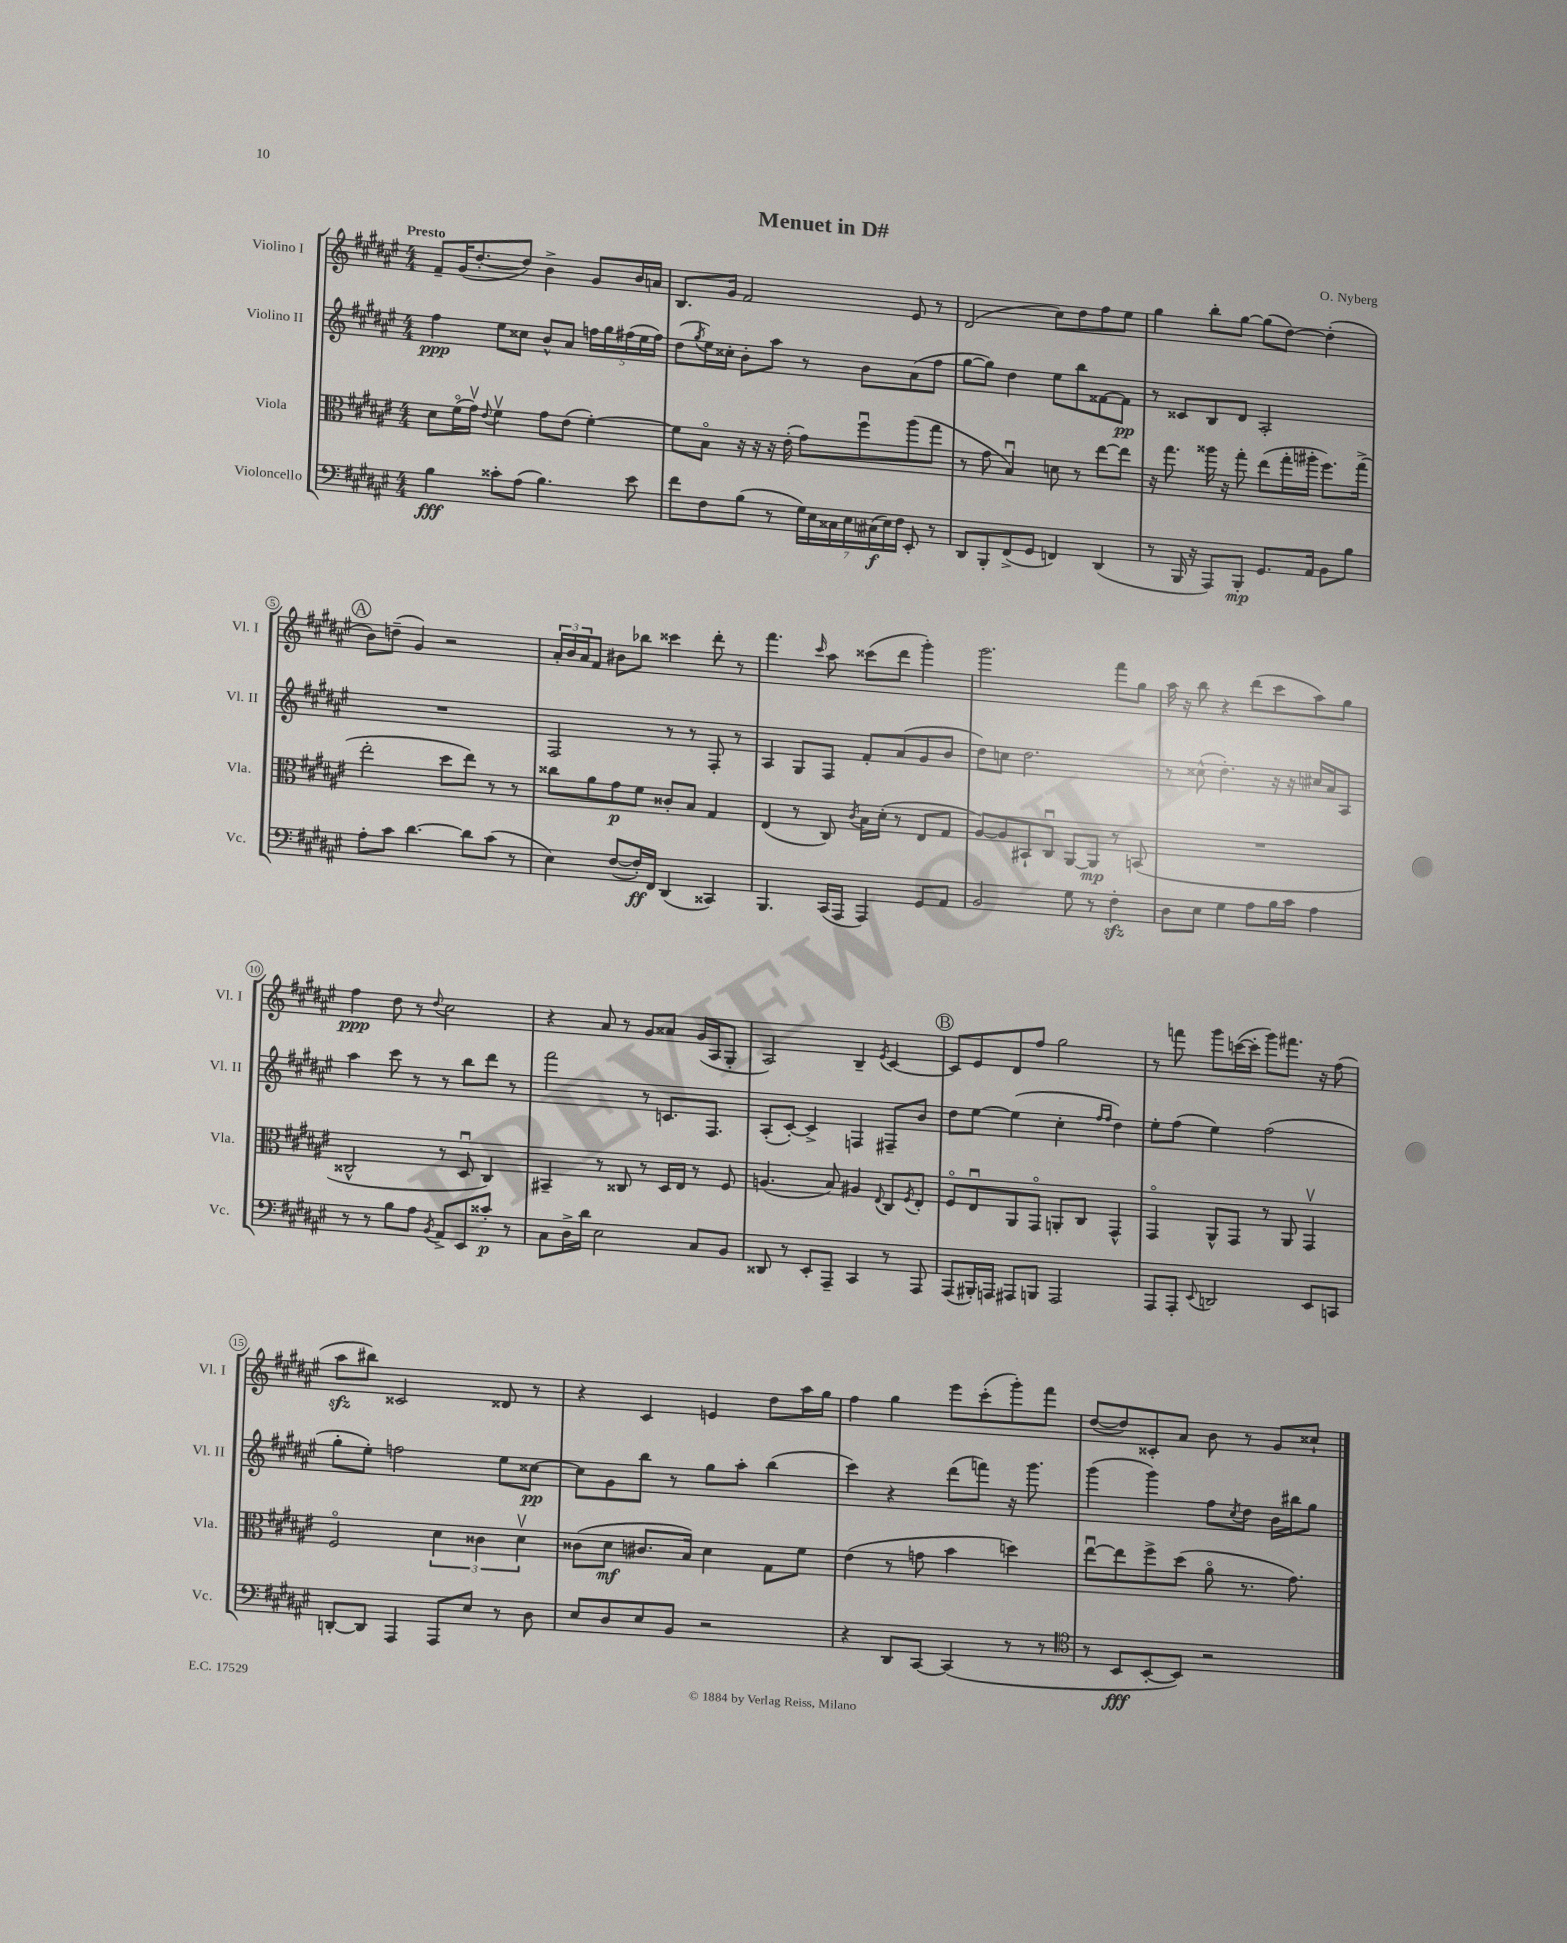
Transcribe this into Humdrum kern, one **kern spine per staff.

**kern	**kern	**kern	**kern
*staff4	*staff3	*staff2	*staff1
*clefF4	*clefC3	*clefG2	*clefG2
*k[f#c#g#d#a#e#]	*k[f#c#g#d#a#e#]	*k[f#c#g#d#a#e#]	*k[f#c#g#d#a#e#]
*M4/4	*M4/4	*M4/4	*M4/4
4B\	8d#\L	4ff#\	8f#~/L
.	(16f#o\L	.	(16g#/K
.	16g#v\JJ)	.	[8.dd#'/
.	8qqe#/	.	.
8c##'\L	4f#v\	8ee#\L	.
(8A#\J	.	8cc##\J	8dd#/]J)
4.B\)	8g#\L	8b^^/L	4b^\
.	(8e#\J	8a#/J	.
.	[4f#'\)	20ff\LL	8g#/L
.	.	20gg#\	.
.	.	(20ff#\	.
8e#\	.	.	16b/L
.	.	20ee#\	.
.	.	.	16a/JJ
.	.	20ff#\JJ)	.
=	=	=	=
8f#\L	8f#\]L	(8dd#\L	8.B/L
.	.	8qgg#/	.
8F#\	8Bo\J	16ee#\L)	.
.	.	16cc##'\JJ	16g#/Jk
(8B\J	16r	8b'\L	2f#/
.	16r	.	.
8r	16r	8aa#\J	.
.	(16e#'\	.	.
28G#\LL)	8g#\L)	8r	.
28E#\	.	.	.
28C##\	.	.	.
28E#\	.	.	.
.	8ff#u\	8b\L	.
(28C#\	.	.	.
28E#\)	.	.	.
28F#\JJ	.	.	.
8EE#'/	(8aa#\	(8a#\	8e#/
8r	8gg#\J	8ff#\J	8r
=	=	=	=
8DD#/L	8r	[8gg#\L	(2d#/
8BBB'/	8g#\	8gg#\]J)	.
(8FF#^/	4Bu/)	4dd#\	.
8GG#/J	.	.	.
4FF/)	8d\	8ee#\L	8cc#\L)
.	8r	8bb\	8dd#\
(4DD#/	[8ee#\L	[8f##\	8ff#\
.	8ee#\]J	8f##\]J	8ee#\J
=	=	=	=
8r	16r	8r	4gg#\
.	8.gg#\	.	.
16BBB/	.	8c##/L	.
16r	.	.	.
8AAA#/L)	16aa##\	8B/	8bb'\L
.	16r	.	.
8BBB'/J	8gg#'\	8d#/J	[8gg#\J
8.GG#/L	(8ee#\L	2A#'/	(8gg#\]L
.	16gg#'\L	.	[8dd#\J)
16AA#/Jk	16aa#'\JJ	.	.
8BB\L	8.ff#\L)	.	(4dd#'\]
8B\J	.	.	.
.	(16gg#^\Jk	.	.
=	=	=	=
8A#'\L	2ee#'\	1r	8b\L)
8c#\J	.	.	(8dd~\J
[4.d#\	.	.	4g#/)
.	8dd#\L	.	2r
8d#\]L	8ee#\J)	.	.
(8c#\J	8r	.	.
8r	8r	.	.
=	=	=	=
4E#\)	8cc##\L	2F#/	24a#'/LL
.	.	.	24b/
.	.	.	24a#/J
.	8a#\	.	8f#/J
([8F#/L	8g#\	.	8b#\L
16F#'/]L)	8f#\J	.	8bb-\J
16FF#/JJ	.	.	.
(4DD#/	8c##'/L	8r	4ccc##\
.	8B/J	8r	.
4CC##/)	4G#/	8F#'/	8ddd#'\
.	.	8r	8r
=	=	=	=
4.BBB/	(4E#/	4A#/	4.fff#\
.	8r	8G#/L	.
.	.	.	16qqccc#/
(16CC#/LL	8C#/)	8F#/J	8aa#\
16AAA#/JJ	.	.	.
.	8qc#/	.	.
4AAA#/)	16B\LL	8f#'/L	(8ccc##\L
.	(16d#'\JJ	.	.
.	8r	(8a#/	8ddd#\J
8GG#/L	8E#/L	8g#/	4ggg#'\)
8AA#/J	8G#/J	8b/J	.
=	=	=	=
2BB/	[8A#/L)	8dd#\L)	2.ggg#\
.	8A#/]	8cc\J	.
.	8BB#`/	2.dd#\	.
.	8C#u/J	.	.
8G#\	[8AA#/L	.	.
8r	8AA#/]J	.	.
4F#'\	8r	.	8fff#\L
.	(8BB/	.	8gg#\J
=	=	=	=
8D#\L	1r	8r	16aa#\
.	.	.	16r
8E#\J	.	(8cc##^^\	8bb\
4G#\	.	4.dd#'\)	4r
8A#\L	.	.	(8ddd#\L
16B\L	.	16r	8ccc#\
16c#\JJ	.	16r	.
4A#\	.	16cc#/LL	8aa#\)
.	.	16a#/J	.
.	.	8A#/J	8gg#\J
=	=	=	=
8r	2C##^^/	4aa#\	4ff#\
8r	.	.	.
8B\L	.	8ccc#\	8dd#\
8A#\J	.	8r	8r
8qBB/	.	.	8qqdd#/
8AA#^/L	8r	8r	2cc#\
8EE#/	8D#u/	8bb\L	.
8c##'/J	4C##/)	8ddd#\J	.
8r	.	8r	.
=	=	=	=
8C#\L	4BB#~/	2fff#\	4r
16D#^\L	.	.	.
16d#\JJ	.	.	.
2E#\	8r	.	8a#/
.	8C##/	.	8r
.	8r	8r	8g#/L
.	16D#/LL	8.c/L	8a##/J
.	16E#/JJ	.	.
8C#/L	8r	.	(16g#/LL
.	.	8.F#/J	16A#/J
8BB/J	8F#/	.	8G#'/J
=	=	=	=
8DD##/	(4.A/	(8A#'/L	2A#/)
8r	.	[8c#'/J)	.
8EE#'/L	.	4c#^/]	.
8AAA#~/J	8B/)	.	.
4CC#/	4A#/	4F/	4B~/
.	8qqE#/	.	8qe#/
8r	8C#/L	8F#~/L	[4c#/
.	8qF#/	.	.
8AAA#/	8E#'/J	8b/J	.
=	=	=	=
(8AAA#/L	8F#o/L	8dd#\L	8c#/]L
16BBB#'/L)	8E#u/	[8ee#\J	8e#/
16AAA/JJ	.	.	.
8AAA#/L	8AA#/	(4ee#\]	8d#/
8BBB/J	8GG#o/J	.	8ff#/J
2AAA#/	8AA'/L	4cc#'\	2gg#\
.	8C#/J	.	.
.	.	16qqff#/LL	.
.	.	16qqff#/JJ	.
.	4GG#^^/	4dd#\)	.
=	=	=	=
8AAA#/L	4GG#o/	8ee#'\L	8r
8AAA#'/J	.	(8ff#\J	8fff\
8qqEE#/	.	.	.
2DD/	8AA#^^/L	4ee#\)	8ggg#\L
.	8GG#/J	.	([16ccc\L
.	.	.	16ccc'\]JJ
.	8r	(2ff#\	8ggg#\L)
.	8AA#/	.	8.fff#\J
8EE#/L	4GG#v/	.	.
.	.	.	16r
8CC/J	.	.	(8ff#\
=	=	=	=
[8DD'/L	2F#o/	8gg#'\L	8aa#\L
8DD/]J	.	8ee#'\J)	8bb#\J)
4AAA#/	.	2ff\	2c##/
8AAA#/L	6d#\	.	.
8E#/J	.	.	.
.	6c##\	.	.
8r	.	8ee#\L	8d##/
.	6d#v\	.	.
8D#\	.	[8cc##\J	8r
=	=	=	=
8E#/L	(8c##\L	8cc##\]L	4r
8D#/	8d#\J	8g#\	.
8E#/	8.c#/L	8bb\J	4c#/
8BB/J	.	8r	.
.	16B/Jk)	.	.
2r	4d#\	8gg#\L	4e/
.	.	8aa#'\J	.
.	8G#\L	(4bb\	8dd#\L
.	8f#\J	.	16aa#\L
.	.	.	16gg#\JJ
=	=	=	=
4r	(4e#\	4ccc#\)	4ff#\
8DD#/L	8r	4r	4gg#\
[8CC#/J	8g\	.	.
(4CC#/]	4b\	(8ddd#\L	8eee#\L
.	.	8fff\J)	(8ccc#'\
8r	4dd\)	16r	8ggg#'\)
.	.	8.ggg#\	.
8r	.	.	8fff#\J
=	=	=	=
*clefC4	*	*	*
8r	[8ee#u\L	(4ggg#\	([8dd#/L
8BB/L	8ee#\]	.	8dd#/])
[8BB'/	8ff#^\	4ggg#\)	8c##'/
8BB/]J)	(8dd#\J	.	8a#/J
2r	8a#o\	8ff#\L	8b\
.	.	8qcc#/	.
.	8.r	8dd#\J	8r
.	.	16b\LL	8g#/L
.	8.g#\)	16bb#\J	.
.	.	8gg#\J	8cc##`/J
==	==	==	==
*-	*-	*-	*-
